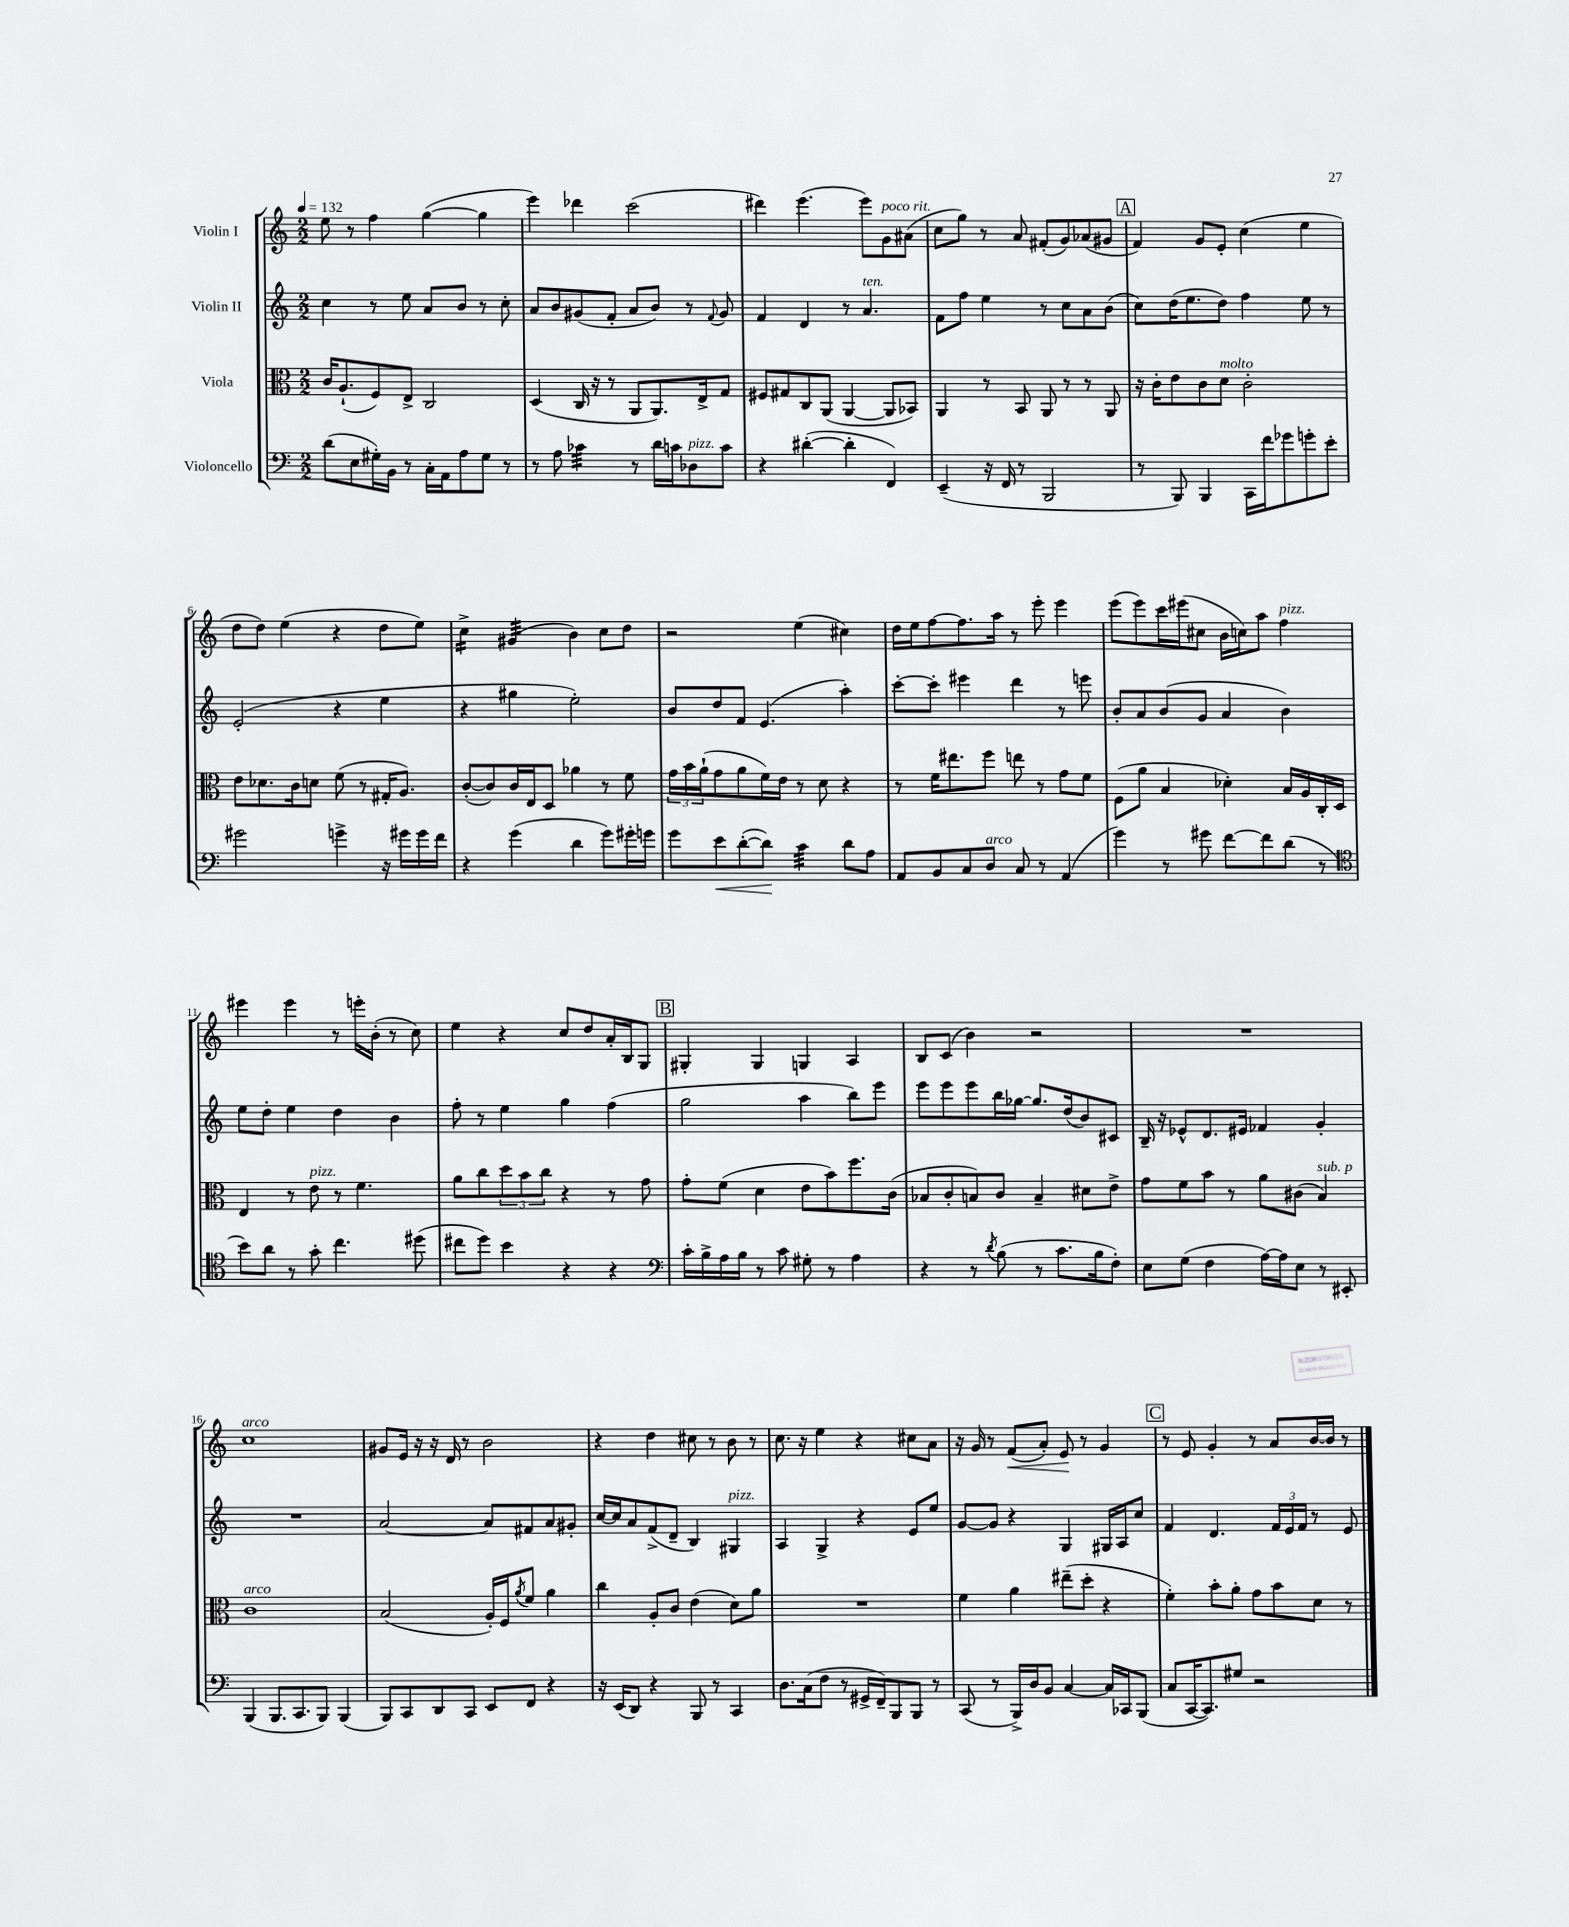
<<
\new StaffGroup <<
\new Staff = "s0" \with { instrumentName = "Violin I" } {
    \clef treble \key c \major \numericTimeSignature \time 2/2 \tempo 4 = 132
    e''8 r8 f''4 g''4~( g''4 |
    e'''4) des'''4 c'''2( |
    dis'''4) e'''4.( e'''8) g'8^\markup { \italic "poco rit." } ais'8( |
    c''8 g''8) r8 a'8 fis'8-.( g'8) aes'8( gis'8 |
    \mark \markup { \box "A" } f'4) g'8 e'8-. c''4( e''4 |
    d''8 d''8) e''4( r4 d''8 e''8) |
    c''4:16-> gis'4:32( b'4) c''8 d''8 |
    r2 e''4( cis''4) |
    d''16 e''16 f''8~ f''8. a''16 r8 e'''8-. e'''4 |
    e'''8( e'''8) c'''16 eis'''16( cis''8 b'16 c''16) a''8 f''4^\markup { \italic "pizz." } |
    eis'''4 eis'''4 r8 e'''16-. b'16-.( r8 c''8) |
    e''4 r4 c''8 d''8 a'16-. b16 g8 |
    \mark \markup { \box "B" } gis4-. gis4 g4 a4 |
    b8 c'8( b'4) r2 |
    R1 |
    c''1^\markup { \italic "arco" } |
    gis'8 e'16 r16 r16 d'16 r8 b'2 |
    r4 d''4 cis''8 r8 b'8 r8 |
    c''8. r16 e''4 r4 cis''8 a'8 |
    r16 g'16 r8 f'8\<( a'8-.) e'8\! r8 g'4 |
    \mark \markup { \box "C" } r8 e'8 g'4-. r8 a'8 b'16~ b'16 r8 \bar "|." |
}
\new Staff = "s1" \with { instrumentName = "Violin II" } {
    \clef treble \key c \major \numericTimeSignature \time 2/2
    c''4 r8 e''8 a'8 b'8 r8 c''8-. |
    a'8 b'8 gis'8( f'8-. a'8 b'8) r8 \appoggiatura { f'8 } gis'8 |
    f'4 d'4 r8 a'4.^\markup { \italic "ten." } |
    f'8 f''8 e''4 r8 c''8 a'8 b'8( |
    \mark \markup { \box "A" } c''8) d''16( e''8. d''8) f''4 e''8 r8 |
    e'2-.( r4 e''4 |
    r4 gis''4 e''2-.) |
    b'8 d''8 f'8 e'4.( a''4-.) |
    c'''8~-. c'''8-. eis'''4 d'''4 r8 e'''8 |
    b'8-. a'8 b'8( g'8 a'4 b'4) |
    e''8 d''8-. e''4 d''4 b'4 |
    f''8-. r8 e''4 g''4 f''4( |
    \mark \markup { \box "B" } g''2 a''4 b''8) e'''8 |
    e'''8 e'''8 e'''8 b''16 ges''16~ ges''8. d''16( b'8) cis'8 |
    b16-- r16 ees'8-^ d'8. eis'16 fes'4 g'4-. |
    R1 |
    a'2~ a'8 fis'8 a'8 gis'8-. |
    c''16~ c''16 a'8 f'8->( d'8-- b4) gis4^\markup { \italic "pizz." } |
    a4 g4-> r4 e'8 e''8 |
    g'8~ g'8 r4 g4 gis16 a16 c''8 |
    \mark \markup { \box "C" } f'4 d'4. \tuplet 3/2 { f'16 e'16 f'16 } r8 e'8 \bar "|." |
}
\new Staff = "s2" \with { instrumentName = "Viola" } {
    \clef alto \key c \major \numericTimeSignature \time 2/2
    c'16 a8.-!( f8) e8-> c2 |
    d4( c16 r16 r8 a,8 a,8.) e16-> g8 |
    fis8 gis8 c8 a,8( a,4~ a,8 bes,8) |
    a,4 r8 b,8 a,8 r8 r8 a,8 |
    \mark \markup { \box "A" } r16 c'16-. e'8 c'8 d'8^\markup { \italic "molto" } c'2-. |
    e'8 des'8. c'16 d'8 f'8( r8 gis16-. a8.) |
    c'8~-.( c'8) c'16 e16 d8 aes'4 r8 f'8 |
    \tuplet 3/2 { g'16 b'16 a'16-!( } g'8 a'8 f'16) e'16 r8 d'8 r4 |
    r8 f'16 eis''8. f''8 e''8 r8 g'8 f'8 |
    f8( a'8 b4 des'4-.) b16 a16 c16-. d16 |
    e4 r8 e'8^\markup { \italic "pizz." } r8 f'4. |
    a'8 c''8 \tuplet 3/2 { d''8 b'8 c''8 } r4 r8 g'8 |
    \mark \markup { \box "B" } g'8-. f'8( d'4 e'8 b'8) f''8. c'16( |
    bes8 c'8-. b8) c'8 b4-- dis'8 e'8-> |
    g'8 f'8 b'8 r8 a'8 cis'8( b4^\markup { \italic "sub. p" }) |
    c'1^\markup { \italic "arco" } |
    b2( a16-.) f16 \acciaccatura { a'8 } f'8 a'4 |
    c''4 a8-. c'8 e'4( d'8) a'8 |
    R1 |
    f'4 a'4 eis''8--( d''8-. r4 |
    \mark \markup { \box "C" } f'4-.) b'8-. a'8-. g'8 b'8 d'8 r8 \bar "|." |
}
\new Staff = "s3" \with { instrumentName = "Violoncello" } {
    \clef bass \key c \major \numericTimeSignature \time 2/2
    d'8( e8 gis16-.) b,16 r8 c16-. a,16 a8 gis8 r8 |
    r8 a8 ces'4:32 r8 d'16 c'16 des8^\markup { \italic "pizz." } c'8 |
    r4 dis'4~-.( dis'4-. f,4) |
    e,4--( r16 f,16 r8 b,,2 |
    \mark \markup { \box "A" } r8 b,,8) b,,4 c,16 f'16 ges'8 g'8-. e'8-. |
    gis'2 g'4-> r16 gis'16 gis'16 f'16 |
    r4 g'4( d'4 g'8) gis'16-. g'16 |
    g'8 e'8\< d'8~-.( d'8\!) c'4:32 d'8 a8 |
    a,8 b,8 c8 d8^\markup { \italic "arco" } c8 r8 a,4( |
    g'4) r8 gis'8 f'8~ f'8 d'8( r8 |
    \clef tenor b'8) a'8 r8 g'8-. c''4. dis''8( |
    cis''8 d''8) b'4 r4 r4 |
    \mark \markup { \box "B" } \clef bass c'16-. b16-> a16 b16 r8 c'8 gis8-. r8 a4 |
    r4 r8 \acciaccatura { d'8 } b8( r8 c'8. b16 f8-.) |
    e8 g8( f4 a16~) a16 e8 r8 eis,8-. |
    b,,4( b,,8. c,8. b,,8) b,,4( |
    b,,8) c,8 d,8 c,8 e,8 f,8 r4 |
    r16 e,16( d,8) r4 b,,8 r8 c,4 |
    d8. c16( f8 r8 gis,16-> f,16--) b,,8 b,,8 r8 |
    c,8( r8 b,,16->) d16 b,8 c4~ c16 ces,16 b,,8( |
    \mark \markup { \box "C" } c8 c,16~ c,8.) gis8 r2 \bar "|." |
}
>>
>>
